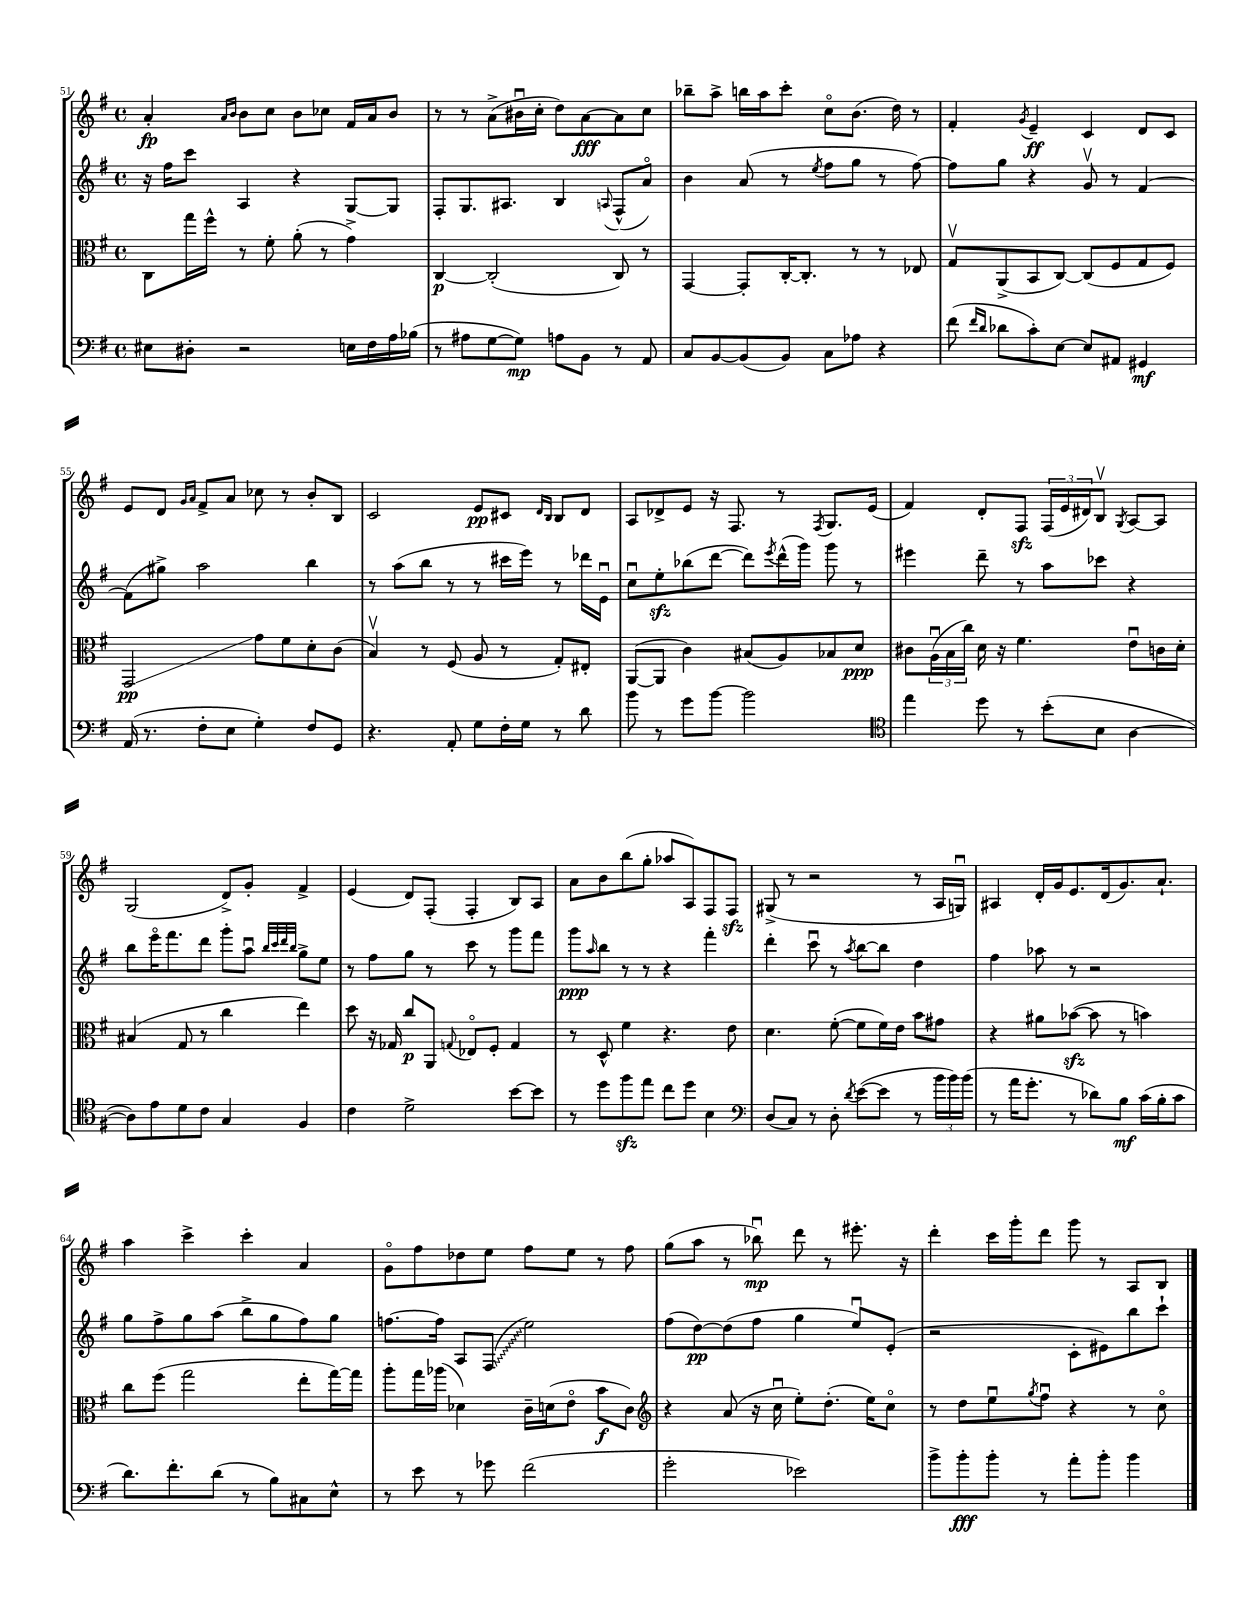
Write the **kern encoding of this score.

**kern	**kern	**kern	**kern
*staff4	*staff3	*staff2	*staff1
*clefF4	*clefC3	*clefG2	*clefG2
*k[f#]	*k[f#]	*k[f#]	*k[f#]
*M4/4	*M4/4	*M4/4	*M4/4
*met(c)	*met(c)	*met(c)	*met(c)
8E#	8C	16r	4a'
.	.	16ff#	.
8D#'	16gg	8ccc	.
.	16ff#^^	.	.
.	.	.	16qqa
.	.	.	16qqb
2r	8r	4A	8b
.	8f#'	.	8cc
.	(8a'	4r	8b
.	8r	.	8cc-
16E	4g^)	[8G	16f#
16F#	.	.	16a
16A	.	8G]	8b
(16B-	.	.	.
=	=	=	=
8r	[4C	8F#'	8r
8A#	.	8.G	8r
[8G	(2C']	.	(8a^
.	.	8.A#	.
8G])	.	.	16b#u
.	.	.	16cc'
8A	.	4B	8dd)
8BB	.	.	[8a
.	.	8qqA	.
8r	8C)	(8F#^^	8a]
8AA	8r	8ao)	8cc
=	=	=	=
8C	[4GG	4b	8bb-~
[8BB	.	.	8aa^
(8BB]	8GG']	(8a	16bb
.	.	.	16aa
8BB)	[16C'	8r	8ccc'
.	8.C']	.	.
.	.	8qee	.
8C	.	8ff#	8cco
8A-	8r	8gg	(8.b
4r	8r	8r	.
.	.	.	16dd)
.	8E-	[8ff#)	8r
=	=	=	=
(8f#	8Gv	8ff#]	4f#'
16qqf#	.	.	.
16qqd	.	.	.
8d-	(8AA^	8gg	.
.	.	.	8qg
8c')	8BB	4r	4e~
[8E	[8C)	.	.
8E]	(8C]	8gv	4c
8AA#	8F#	8r	.
4GG#	8G	[4f#	8d
.	8F#)	.	8c
=	=	=	=
(16AA	2GG	(8f#]	8e
8.r	.	.	.
.	.	8gg#^)	8d
.	.	.	16qqg
.	.	.	16qqa
8F#'	.	2aa	8f#^
8E	.	.	8a
4G')	8g	.	8cc-
.	8f#	.	8r
8F#	8d'	4bb	8b'
8GG	(8c	.	8B
=	=	=	=
4.r	4Bv)	8r	2c
.	.	(8aa	.
.	8r	8bb	.
8AA'	(8F#	8r	.
8G	8A	8r	8e
16F#'	8r	16ccc#	8c#
16G	.	16eee)	.
.	.	.	16qqd
.	.	.	16qqB
8r	8G')	8r	8B
8d	8E#'	16ddd-	8d
.	.	16eu	.
=	=	=	=
8b	([8AA	8ccu	8A
8r	8AA]	8ee'	8d-^
8g	4c)	(8bb-	8e
[8b	.	[8ddd	16r
.	.	.	8.F#
2b]	(8B#	8ddd])	.
.	.	8qeee	.
.	8A)	(16ddd^^	8r
.	.	16ggg)	.
.	.	.	8qF#
.	8B-	8ggg	8.G
.	8d	8r	.
.	.	.	(16e
=	=	=	=
*clefC4	*	*	*
4ee	8c#	4eee#	4f#)
.	(24Au	.	.
.	24B	.	.
.	24cc)	.	.
8dd	16d	8ddd~	8d'
.	16r	.	.
8r	4.f#	8r	8F#
(8b'	.	8aa	(24F#
.	.	.	24e
.	.	.	24d#)
8B	.	8ccc-	8Bv
.	.	.	8qG
[4A	8eu	4r	[8A
.	16c	.	8A]
.	16d'	.	.
=	=	=	=
8A])	(4B#	8bb	(2G
8e	.	16eeeo	.
.	.	8.fff#	.
8d	8G	.	.
8c	8r	8ddd	.
4G	4cc	8ggg'	8d^)
.	.	8aau	8g'
.	.	32qqbb	.
.	.	32qqccc	.
.	.	32qqddd	.
.	.	32qqbb	.
4F#	4ee)	8gg^	4f#^
.	.	8ee	.
=	=	=	=
4c	8dd	8r	(4e
.	16r	8ff#	.
.	16G-	.	.
2d^	8cc	8gg	8d)
.	8AA	8r	(8F#'
.	8qqG	.	.
.	8E-o	8ccc	4F#'
.	8F#'	8r	.
[8b	4G	8ggg	8B)
8b]	.	8fff#	8A
=	=	=	=
8r	8r	8ggg	8a
.	.	16qqaa	.
8dd	8D^^	8bb	8b
8ff#	4f#	8r	(8bb
8ee	.	8r	8gg'
8cc	4.r	4r	8aa-
8dd	.	.	8A)
4B	.	4fff#'	8F#
.	8e	.	8F#
=	=	=	=
*clefF4	*	*	*
(8D	4.d	4ddd'	(8G#^
8C)	.	.	8r
8r	.	8cccu	2r
8D'	([8f#'	8r	.
8qd	.	8qaa	.
([8e	8f#]	[8bb	.
8e]	16f#)	8bb]	.
.	16e	.	.
8r	8b	4dd	8r
24b	8g#	.	16A
24b)	.	.	.
.	.	.	16Gu)
(24b	.	.	.
=	=	=	=
8r	4r	4ff#	4A#
16a	.	.	.
8.g'	.	.	.
.	8a#	8aa-	16d'
.	.	.	16g
8r	([8b-	8r	8.e
8d-)	8b-]	2r	.
.	.	.	(16d
8B	8r	.	8.g)
(16c	4b)	.	.
16B'	.	.	8.a`
8c	.	.	.
=	=	=	=
8.d)	8cc	8gg	4aa
.	(8ff#	8ff#^	.
8.f#'	.	.	.
.	2gg	8gg	4ccc^
(8d	.	(8aa	.
8r	.	8bb^	4ccc'
8B)	.	8gg	.
8C#	8ee'	8ff#)	4a
8E^^	[16gg)	8gg	.
.	16gg]	.	.
=	=	=	=
8r	8aa'	[8.ff	8go
8e	16gg	.	8ff#
.	(16aa-	16ff]	.
8r	4d-)	8A	8dd-
8g-	.	(8F#	8ee
(2f#	16c~	2ee)	8ff#
.	(16d	.	.
.	8eo	.	8ee
.	8b	.	8r
.	8c)	.	8ff#
=	=	=	=
*	*clefG2	*	*
2g'	4r	(8ff#	(8gg
.	.	[8dd)	8aa
.	(8a	(8dd]	8r
.	16r	8ff#	8bb-u)
.	16ccu	.	.
2e-)	8ee')	4gg	8ddd
.	(8.dd'	.	8r
.	.	8eeu)	8.eee#'
.	16ee)	.	.
.	8cco	(8e'	.
.	.	.	16r
=	=	=	=
8b^	8r	2r	4ddd'
8b'	8dd	.	.
8b'	8eeu	.	16ccc
.	.	.	16ggg'
.	8qgg	.	.
8r	8ff#u	.	8ddd
8a'	4r	8c'	8ggg
8b'	.	8e#)	8r
4b	8r	8bb	8A
.	8cco	8ccc`	8B
==	==	==	==
*-	*-	*-	*-
